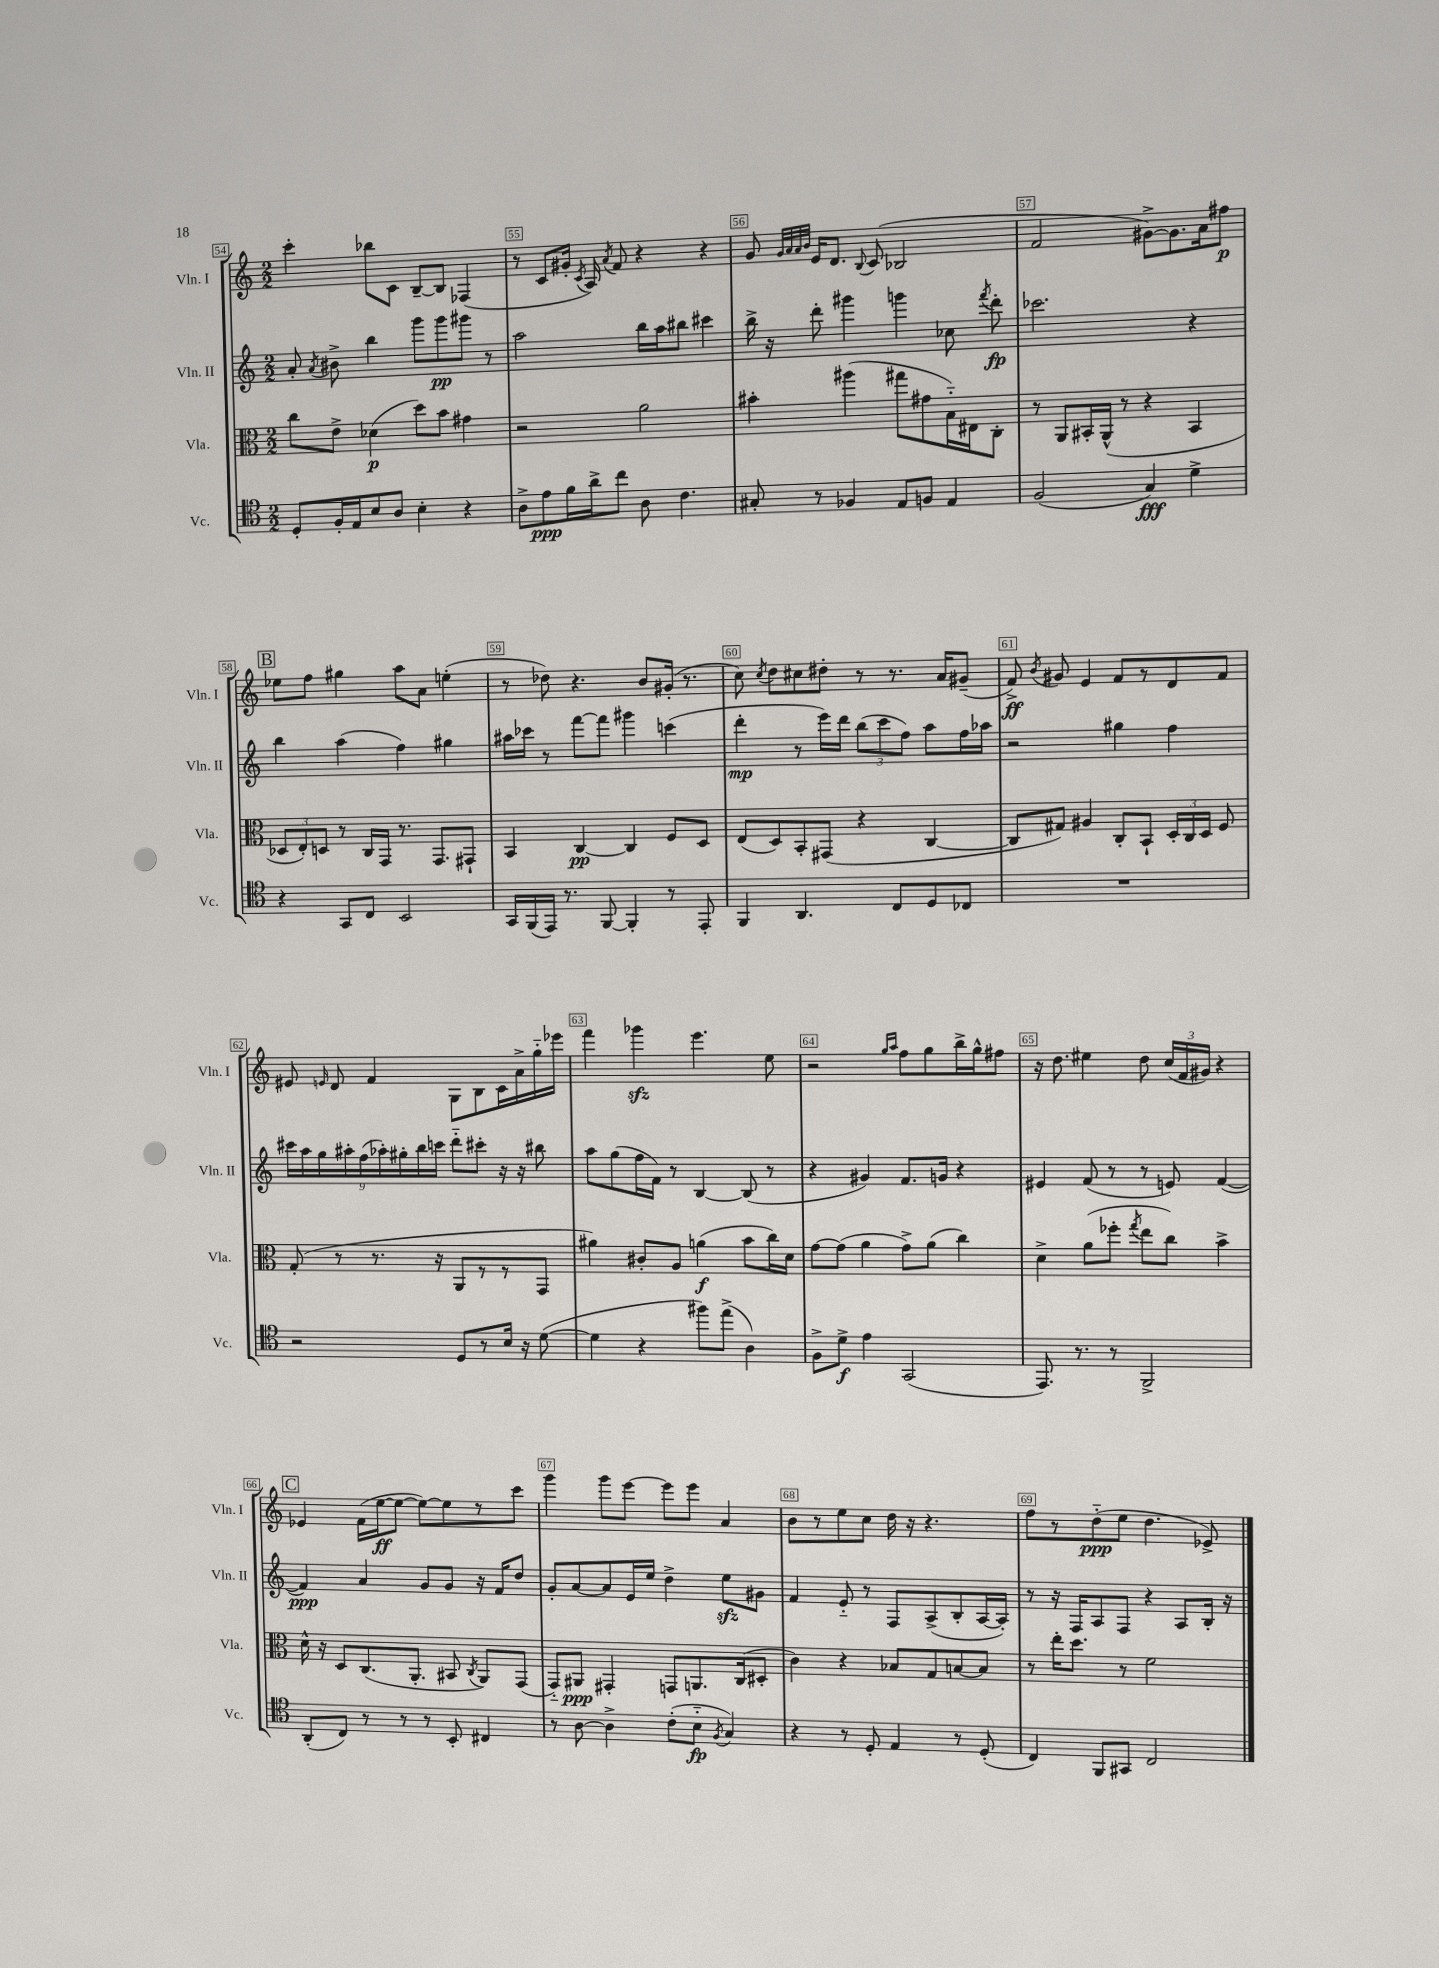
<<
\new StaffGroup <<
\new Staff = "s0" \with { instrumentName = "Vln. I" shortInstrumentName = "Vln. I" } {
    \clef treble \key c \major \numericTimeSignature \time 2/2
    \autoBeamOff c'''4-. bes''8[ c'8] b8[~-- b8] fes4( |
    r8 c'8[ gis'16]-. \acciaccatura { c'8 } a16) \acciaccatura { a'8 } f'8 r4 r4 |
    g'8 \grace { g'32[ a'32 a'32 b'32] } e'16[ d'8.] \appoggiatura { b8 } c'8( bes2 |
    f'2 gis'8[~->) gis'8. a'16 fis''8]\p |
    \mark \markup { \box "B" } ees''8[ f''8] gis''4 a''8[ a'8] e''4-.( |
    r8 des''8) r4. b'8[ gis'16]-.( r8. |
    c''8) \acciaccatura { c''8 } d''8[ cis''8 dis''8]-. r8 r8. a'16[ gis'8]--( |
    f'8->\ff) \acciaccatura { b'8 } gis'8 e'4 f'8[ r8 d'8 f'8] |
    eis'8 \grace { e'16 } d'8 f'4 g8[ b8 c'16 a'16-> g''16-_ ees'''16] |
    f'''4 ges'''4\sfz e'''4. e''8 |
    r2 \grace { g''16[ a''16] } f''8[ g''8 b''16-> g''16-^ fis''8] |
    r16 d''8. eis''4 d''8 \tuplet 3/2 { c''16[( f'16 gis'16]) } r4 |
    \mark \markup { \box "C" } ees'4 f'16[( e''16~\ff e''8]~ e''8[~) e''8 r8 c'''8] |
    g'''4 g'''8[ e'''8]~ e'''8[ e'''8] a'4 |
    b'8[ r8 e''8 c''8] d''16 r16 r4. |
    f''8[ r8 d''8-_\ppp( e''8] d''4. ees'8->) \bar "|." |
}
\new Staff = "s1" \with { instrumentName = "Vln. II" shortInstrumentName = "Vln. II" } {
    \clef treble \key c \major \numericTimeSignature \time 2/2
    \autoBeamOff a'8-. \acciaccatura { a'8 } bis'8-> b''4 g'''8[ g'''8\pp gis'''8] r8 |
    a''2 b''16[ a''16 bis''8] cis'''4 |
    b''16-> r16 d'''8-. gis'''4 g'''4 ces''8 \acciaccatura { f'''8 } d'''8-.\fp |
    ces'''2. r4 |
    \mark \markup { \box "B" } b''4 a''4( f''4) gis''4 |
    ais''16[ ces'''16] r8 f'''8[~ f'''8] gis'''4 c'''4( |
    d'''4-.\mp r8 e'''16[) d'''16] \tuplet 3/2 { b''8[( c'''8 f''8]) } a''8[ f''16 aes''16] |
    r2 gis''4 f''4 |
    \tuplet 9/8 { cis'''16[ a''16 g''16 ais''16-. f''16( aes''16-.) gis''16-. b''16 c'''16] } d'''8[-_ cis'''8]-. r16 r16 bis''8 |
    a''8[ g''8( f''16 f'16]) r8 b4~ b8( r8 |
    r4 gis'4) f'8.[ g'16] r4 |
    eis'4 f'8( r8 r8 e'8) f'4~( |
    \mark \markup { \box "C" } f'4\ppp) a'4 g'8[ g'8] r16 f'16[ d''8] |
    g'8[-. a'8~ a'8 e'16 e''16] d''4-> e''8[\sfz gis'8] |
    f'4 e'8-_ r8 f8[ a8->( b8-. a16~ a16]-.) |
    r8 r16 f16[ a8 f8] r4 a8[ b16]-. r16 \bar "|." |
}
\new Staff = "s2" \with { instrumentName = "Vla." shortInstrumentName = "Vla." } {
    \clef alto \key c \major \numericTimeSignature \time 2/2
    \autoBeamOff c''8[ e'8]-> des'4\p( d''8[) b'8] gis'4 |
    r2 a'2 |
    bis'4-. ais''4( gis''8[ gis'8 b16-_) eis16 c8]-. |
    r8 a,8[ bis,16-. a,16]-^( r8 r4 bis,4 |
    \mark \markup { \box "B" } \tuplet 3/2 { des8[ e8-.) d8] } r8 c16[ g,16] r8. g,8.[ gis,8]-! |
    b,4 c4~\pp c4 f8[ d8] |
    e8[( d8) b,8-. gis,8]( r4 c4~ |
    c8[ gis8]) ais4 c8[-. b,8]-! \tuplet 3/2 { d16[-. c16 d16] } f8 |
    g8-.( r8 r8. r16 a,8[ r8 r8 g,8] |
    ais'4) cis'8[-. a8] a'4\f( b'8[ c''16) d'16] |
    g'8[~ g'8]( a'4 g'8[->) a'8]( c''4) |
    d'4-> a'8[( fes''8]-. \acciaccatura { g''8 } e''8[ c''8]) b'4-> |
    \mark \markup { \box "C" } d'16-^ r16 d8[ c8.( a,8.]-. bis,8 \acciaccatura { c8 } a,8[) g,8]( |
    g,8[-_) ais,8]\ppp gis,4-. g,8[ a,8. c16( dis8]-. |
    c'4) r4 bes8[ g8 b8~ b8] |
    r8 e''16[-. d''8.] r8 f'2 \bar "|." |
}
\new Staff = "s3" \with { instrumentName = "Vc." shortInstrumentName = "Vc." } {
    \clef tenor \key c \major \numericTimeSignature \time 2/2
    \autoBeamOff d8[-. f16-. e16 b8 a8] b4-. r4 |
    a8[-> e'8\ppp f'16 a'16-> c''8] a8 c'4. |
    gis8-. r8 fes4 e8[ f8] e4 |
    f2( g4\fff) d'4-> |
    \mark \markup { \box "B" } r4 g,8[ c8] b,2 |
    g,16[ f,16( e,16]) r8. f,8~ f,4-. r8 e,8-. |
    f,4 a,4. c8[ d8 ces8] |
    R1 |
    r2 d8[ r8 b16] r16 d'8~( |
    d'4 r4 fis''8[) e''8]->( a4) |
    f8[-> d'8]->\f e'4 g,2( |
    e,8.) r8. r8 f,2-> |
    \mark \markup { \box "C" } a,8[-.( c8]) r8 r8 r8 b,8-. cis4 |
    r8 a8~ a4-> c'8[-.( b8]-_\fp \acciaccatura { f8 } g4) |
    r4 r8 d8-. e4 r8 d8-.( |
    c4) f,8[ gis,8] c2 \bar "|." |
}
>>
>>
\layout { \context { \Score currentBarNumber = #54 \override BarNumber.break-visibility = ##(#f #t #t) barNumberVisibility = #all-bar-numbers-visible \override BarNumber.stencil = #(make-stencil-boxer 0.1 0.3 ly:text-interface::print) } }
